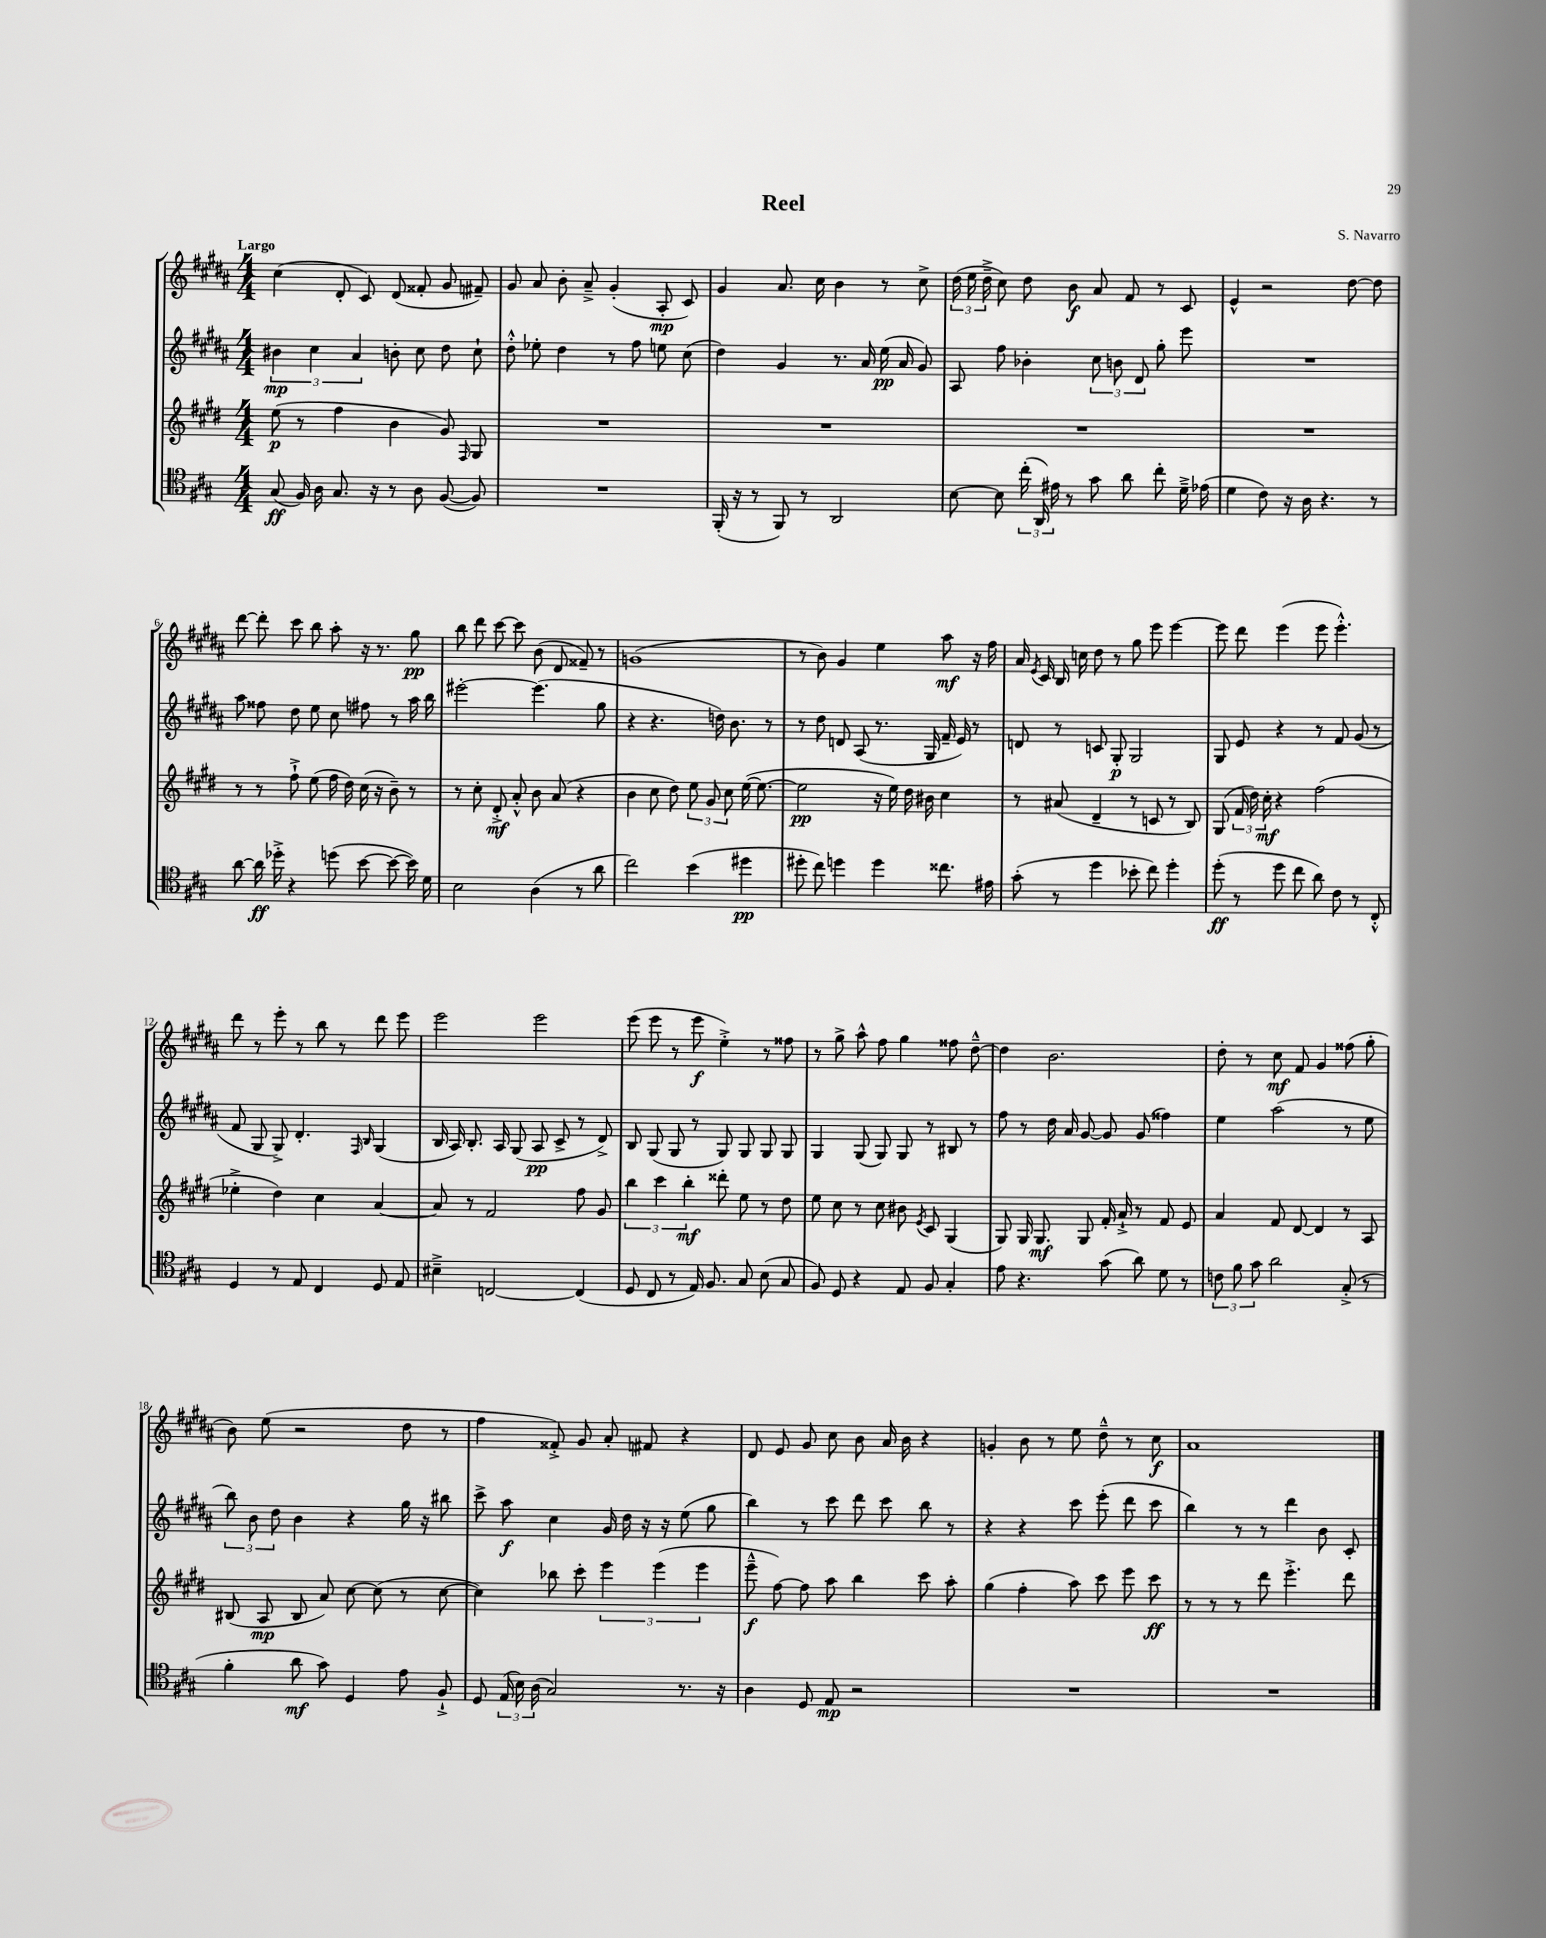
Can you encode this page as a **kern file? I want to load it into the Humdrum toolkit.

**kern	**dynam	**kern	**dynam	**kern	**dynam	**kern	**dynam
*part4	*part4	*part3	*part3	*part2	*part2	*part1	*part1
*staff4	*staff4	*staff3	*staff3	*staff2	*staff2	*staff1	*staff1
*clefC4	*	*clefG2	*	*clefG2	*	*clefG2	*
*k[f#c#g#]	*	*k[f#c#g#d#]	*	*k[f#c#g#d#a#]	*	*k[f#c#g#d#a#]	*
*M4/4	*	*M4/4	*	*M4/4	*	*M4/4	*
=1	=1	=1	=1	=1	=1	=1	=1
!	!	!	!	!	!	!LO:TX:a:B:t=Largo	!
(8G#/	ff	(8ee\	p	6b#X\	mp	(4cc#\	.
16F#/)	.	8r	.	.	.	.	.
.	.	.	.	6cc#\	.	.	.
16A\	.	.	.	.	.	.	.
8.G#/	.	4ff#\	.	.	.	8d#'/	.
.	.	.	.	6a#/	.	.	.
.	.	.	.	.	.	8c#/)	.
16r	.	.	.	.	.	.	.
8r	.	4b\	.	8bn'\	.	(8d#/	.
8A\	.	.	.	8cc#\	.	8f##X'/	.
([8F#/	.	8g#/)	.	8dd#\	.	8g#/	.
.	.	16qqF#/	.	.	.	.	.
8F#/])	.	8G#/	.	8cc#`\	.	8f#X~/)	.
=2	=2	=2	=2	=2	=2	=2	=2
1r	.	1r	.	8dd#'^^\	.	8g#/	.
.	.	.	.	8ee-X'\	.	8a#/	.
.	.	.	.	4dd#\	.	8b'\	.
.	.	.	.	.	.	8a#~^/	.
.	.	.	.	8r	.	(4g#'/	.
.	.	.	.	8ff#\	.	.	.
.	.	.	.	8een\	.	8A#'/	mp
.	.	.	.	(8cc#\	.	8c#/)	.
=3	=3	=3	=3	=3	=3	=3	=3
(16FF#'/	.	1r	.	4dd#\)	.	4g#/	.
16r	.	.	.	.	.	.	.
8r	.	.	.	.	.	.	.
8FF#/)	.	.	.	4g#/	.	8.a#/	.
8r	.	.	.	.	.	.	.
.	.	.	.	.	.	16cc#\	.
2AA/	.	.	.	8.r	.	4b\	.
.	.	.	.	16a#/	.	.	.
.	.	.	.	(16ee\	pp	8r	.
.	.	.	.	16a#/	.	.	.
.	.	.	.	8g#/)	.	8cc#^\	.
=4	=4	=4	=4	=4	=4	=4	=4
[8B\	.	1r	.	8A#/	.	(24dd#\	.
.	.	.	.	.	.	24ee\	.
.	.	.	.	.	.	24dd#~^\	.
8B\]	.	.	.	8ff#\	.	8cc#\)	.
(24cc#'\	.	.	.	4b-X'\	.	8dd#\	.
24AA/)	.	.	.	.	.	.	.
24e#X\	.	.	.	.	.	.	.
8r	.	.	.	.	.	8b\	f
8g#\	.	.	.	12cc#\	.	8a#/	.
.	.	.	.	12bn\	.	.	.
8a\	.	.	.	.	.	8f#/	.
.	.	.	.	12d#/	.	.	.
8cc#'\	.	.	.	8gg#'\	.	8r	.
16d~^\	.	.	.	8eee\	.	8c#/	.
(16e-X\	.	.	.	.	.	.	.
=5	=5	=5	=5	=5	=5	=5	=5
4d\	.	1r	.	1r	.	4e^^/	.
8c#\)	.	.	.	.	.	2r	.
16r	.	.	.	.	.	.	.
16A\	.	.	.	.	.	.	.
4.r	.	.	.	.	.	.	.
.	.	.	.	.	.	[8dd#\	.
8r	.	.	.	.	.	8dd#\]	.
!!LO:LB:g=z
=6	=6	=6	=6	=6	=6	=6	=6
[8a\	.	8r	.	8aa#\	.	[8ddd#\	.
16a\]	ff	8r	.	8ff##X\	.	8ddd#'\]	.
16dd-X'^\	.	.	.	.	.	.	.
4r	.	8ff#`^\	.	8dd#\	.	8ccc#\	.
.	.	(8ee\	.	8ee\	.	8bb\	.
(8ddn\	.	16ff#\	.	8cc#\	.	8aa#'\	.
.	.	16dd#\)	.	.	.	.	.
[8b\	.	(16cc#\	.	8ff#X\	.	16r	.
.	.	16r	.	.	.	8.r	.
8b\_	.	8b~\)	.	8r	.	.	.
16b\])	.	8r	.	16aa#\	.	8gg#\	pp
16d\	.	.	.	16bb\	.	.	.
=7	=7	=7	=7	=7	=7	=7	=7
2B\	.	8r	.	[2eee#X'\	.	8bb\	.
.	.	8cc#'\	.	.	.	8ddd#\	.
.	.	8d#'^/	mf	.	.	[8ccc#\	.
.	.	8a'^^/	.	.	.	8ccc#\]	.
(4A\	.	8b\	.	(4.eee#\]	.	(8b\	.
.	.	(8a/	.	.	.	8d#/	.
8r	.	4r	.	.	.	8f##X~/)	.
8a\	.	.	.	8gg#\	.	8r	.
=8	=8	=8	=8	=8	=8	=8	=8
2cc#\)	.	4b\	.	4r	.	(1gn	.
.	.	8cc#\	.	4.r	.	.	.
.	.	8dd#\)	.	.	.	.	.
(4b\	.	12ee\	.	.	.	.	.
.	.	12g#/	.	.	.	.	.
.	.	.	.	16ddn\)	.	.	.
.	.	12cc#\	.	.	.	.	.
.	.	.	.	8.b\	.	.	.
4dd#X\	pp	([16ee\	.	.	.	.	.
.	.	8.ee\_	.	.	.	.	.
.	.	.	.	8r	.	.	.
=9	=9	=9	=9	=9	=9	=9	=9
8dd#X'\	.	2ee\]	pp	8r	.	8r	.
8cc#\)	.	.	.	8dd#\	.	8b\)	.
4ddn\	.	.	.	8dn/	.	4g#/	.
.	.	.	.	(8A#/	.	.	.
4dd\	.	16r	.	8.r	.	4ee\	.
.	.	16ee\)	.	.	.	.	.
.	.	16dd#\	.	.	.	.	.
.	.	16b#X\	.	16G#/	.	.	.
8.cc##X\	.	4cc#\	.	16f#~/	.	8aa#\	mf
.	.	.	.	16e/)	.	.	.
.	.	.	.	8r	.	16r	.
16e#X\	.	.	.	.	.	16ff#\	.
=10	=10	=10	=10	=10	=10	=10	=10
(8g#'\	.	8r	.	8dn/	.	16a#/	.
.	.	.	.	.	.	8qe/	.
.	.	.	.	.	.	16c#/	.
8r	.	(8a#X/	.	8r	.	16B/	.
.	.	.	.	.	.	16ccn\	.
4dd\	.	4d#~/	.	8cn/	.	8dd#\	.
.	.	.	.	8G#'/	p	8r	.
8b-X'\	.	8r	.	2G#/	.	8gg#\	.
8cc#\)	.	8cn/	.	.	.	8eee\	.
4dd'\	.	8r	.	.	.	[4eee\	.
.	.	8B/)	.	.	.	.	.
=11	=11	=11	=11	=11	=11	=11	=11
(8dd'\	ff	(8G#/	.	8G#/	.	8eee\]	.
8r	.	24f#/	.	8e/	.	8ddd#\	.
.	.	24dd#\)	.	.	.	.	.
.	.	24cc#'\	mf	.	.	.	.
8dd\	.	4r	.	4r	.	(4eee\	.
8cc#\	.	.	.	.	.	.	.
8a\)	.	(2ff#\	.	8r	.	8eee\	.
8c#\	.	.	.	8f#/	.	4.eee'^^\)	.
8r	.	.	.	(8g#/	.	.	.
8C#'^^/	.	.	.	8r	.	.	.
!!LO:LB:g=z
=12	=12	=12	=12	=12	=12	=12	=12
4D/	.	4ee-X'^\	.	8f#/	.	8ddd#\	.
.	.	.	.	8G#/	.	8r	.
8r	.	4dd#\)	.	8G#^/)	.	8eee'\	.
8E/	.	.	.	4.d#'/	.	8r	.
4C#/	.	4cc#\	.	.	.	8bb\	.
.	.	.	.	.	.	8r	.
.	.	.	.	16qqF#/	.	.	.
.	.	.	.	16qqB/	.	.	.
8D/	.	[4a/	.	(4G#/	.	8ddd#\	.
8E/	.	.	.	.	.	8eee\	.
=13	=13	=13	=13	=13	=13	=13	=13
4B#X~^\	.	8a/]	.	16B/	.	2eee\	.
.	.	.	.	16A#/)	.	.	.
.	.	8r	.	8.B'/	.	.	.
[2Cn/	.	2f#/	.	.	.	.	.
.	.	.	.	16A#/	.	.	.
.	.	.	.	(8G#/	.	.	.
.	.	.	.	8A#/	pp	2eee\	.
.	.	.	.	8c#^/	.	.	.
(4C/]	.	8ff#\	.	8r	.	.	.
.	.	8g#/	.	8d#^/)	.	.	.
=14	=14	=14	=14	=14	=14	=14	=14
8D/	.	6bb\	.	8B/	.	(8eee\	.
8C#/	.	.	.	(8G#/	.	8eee\	.
.	.	6ccc#\	.	.	.	.	.
8r	.	.	.	8G#/	.	8r	.
.	.	6bb'\	mf	.	.	.	.
16E/)	.	.	.	8r	.	8eee\	f
8.F#/	.	.	.	.	.	.	.
.	.	8ddd##X'\	.	8G#/)	.	4ee'^\)	.
8G#/	.	8ee\	.	8G#/	.	.	.
(8B\	.	8r	.	8G#/	.	8r	.
8G#/	.	8dd#\	.	8G#/	.	8ff##X\	.
=15	=15	=15	=15	=15	=15	=15	=15
8F#/)	.	8ee\	.	4G#/	.	8r	.
8D/	.	8cc#\	.	.	.	8gg#^\	.
4r	.	8r	.	(8G#/	.	8aa#^^\	.
.	.	8cc#\	.	8G#/)	.	8ff#\	.
8E/	.	8b#X\	.	8G#/	.	4gg#\	.
.	.	8qe/	.	.	.	.	.
8F#/	.	8c#/	.	8r	.	.	.
4G#'/	.	(4G#/	.	8B#X/	.	8ff##X\	.
.	.	.	.	8r	.	[8dd#~^^\	.
=16	=16	=16	=16	=16	=16	=16	=16
8e\	.	8G#/)	.	8ff#\	.	4dd#\]	.
4.r	.	16G#/	.	8r	.	.	.
.	.	8.G#/	mf	.	.	.	.
.	.	.	.	16dd#\	.	2.b\	.
.	.	.	.	16a#/	.	.	.
.	.	8G#/	.	[8g#/	.	.	.
(8g#\	.	16f#'/	.	8g#/]	.	.	.
.	.	16a`^/	.	.	.	.	.
8a\)	.	8r	.	(8g#/	.	.	.
8d\	.	8f#/	.	4ff##X\)	.	.	.
8r	.	8e/	.	.	.	.	.
=17	=17	=17	=17	=17	=17	=17	=17
12cn\	.	4a/	.	4ee\	.	8dd#'\	.
12f#\	.	.	.	.	.	.	.
.	.	.	.	.	.	8r	.
12g#\	.	.	.	.	.	.	.
2a\	.	8f#/	.	(2aa#\	.	8cc#\	mf
.	.	[8d#/	.	.	.	8f#/	.
.	.	4d#/]	.	.	.	4g#/	.
(8G#'^/	.	8r	.	8r	.	(8ff##X\	.
8r	.	8A/	.	8ee\	.	8gg#'\	.
!!LO:LB:g=z
=18	=18	=18	=18	=18	=18	=18	=18
4f#'\	.	(8B#X/	.	12bb\)	.	8b\)	.
.	.	.	.	12b\	.	.	.
.	.	8A/	mp	.	.	(8ee\	.
.	.	.	.	12dd#\	.	.	.
8a\	mf	8B#/	.	4b\	.	2r	.
8g#\)	.	8a/)	.	.	.	.	.
4D/	.	[8cc#\	.	4r	.	.	.
.	.	(8cc#\]	.	.	.	.	.
8e\	.	8r	.	16gg#\	.	8dd#\	.
.	.	.	.	16r	.	.	.
8F#`^/	.	[8cc#\	.	8bb#X\	.	8r	.
=19	=19	=19	=19	=19	=19	=19	=19
8D/	.	4cc#\])	.	8ccc#^\	.	4ff#\	.
(24E/	.	.	.	8aa#\	f	.	.
24B\)	.	.	.	.	.	.	.
(24A\	.	.	.	.	.	.	.
2G#/)	.	8bb-X\	.	4cc#\	.	8f##X'^/)	.
.	.	8ccc#'\	.	.	.	8g#/	.
.	.	6eee\	.	16g#/	.	8a#'/	.
.	.	.	.	16dd#\	.	.	.
.	.	.	.	16r	.	8f#X/	.
.	.	(6eee\	.	.	.	.	.
.	.	.	.	16r	.	.	.
8.r	.	.	.	(8ee\	.	4r	.
.	.	6eee\	.	.	.	.	.
.	.	.	.	8gg#\	.	.	.
16r	.	.	.	.	.	.	.
=20	=20	=20	=20	=20	=20	=20	=20
4A\	.	8eee~^^\	f	4bb\)	.	8d#/	.
.	.	[8ff#\)	.	.	.	8e/	.
8D/	.	8ff#\]	.	8r	.	8g#/	.
8E/	mp	8aa\	.	8ccc#\	.	8cc#\	.
2r	.	4bb\	.	8ddd#\	.	8b\	.
.	.	.	.	8ccc#\	.	16a#/	.
.	.	.	.	.	.	16b\	.
.	.	8ccc#\	.	8bb\	.	4r	.
.	.	8aa'\	.	8r	.	.	.
=21	=21	=21	=21	=21	=21	=21	=21
1r	.	(4gg#\	.	4r	.	4gn'/	.
.	.	4ff#'\	.	4r	.	8b\	.
.	.	.	.	.	.	8r	.
.	.	8aa\)	.	8ccc#\	.	8ee\	.
.	.	8ccc#\	.	(8eee'\	.	8dd#~^^\	.
.	.	8eee\	.	8ddd#\	.	8r	.
.	.	8ccc#\	ff	8ccc#\	.	8cc#\	f
=22	=22	=22	=22	=22	=22	=22	=22
1r	.	8r	.	4bb\)	.	1a#	.
.	.	8r	.	.	.	.	.
.	.	8r	.	8r	.	.	.
.	.	8ddd#\	.	8r	.	.	.
.	.	4.eee'^\	.	4ddd#\	.	.	.
.	.	.	.	8b\	.	.	.
.	.	8ddd#\	.	8c#'/	.	.	.
==	==	==	==	==	==	==	==
*-	*-	*-	*-	*-	*-	*-	*-
